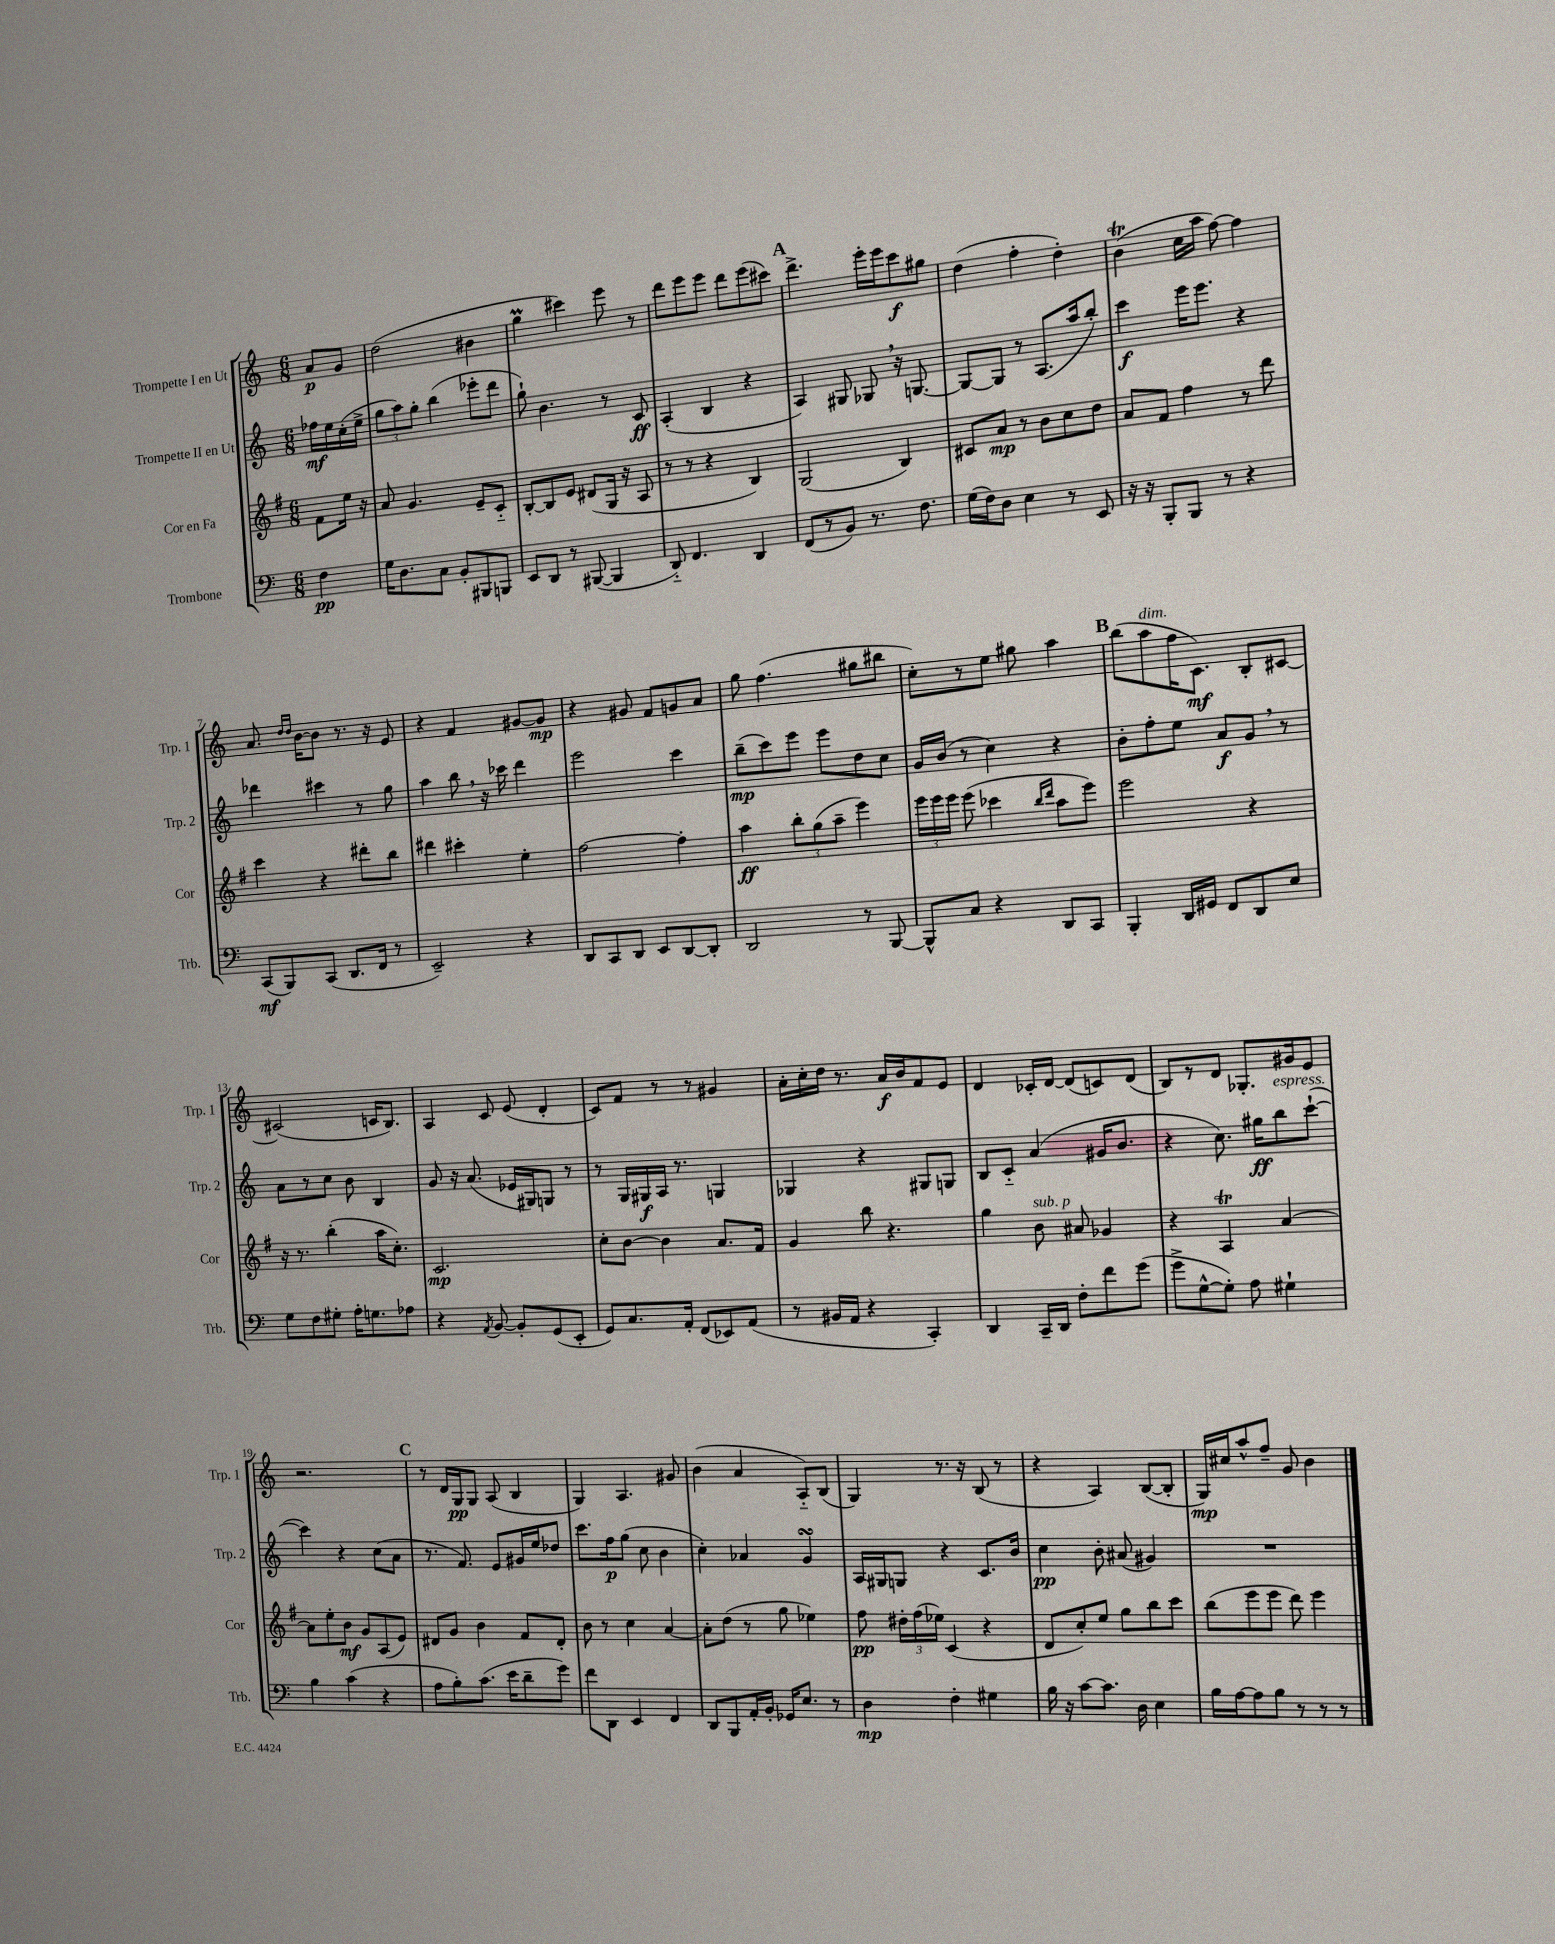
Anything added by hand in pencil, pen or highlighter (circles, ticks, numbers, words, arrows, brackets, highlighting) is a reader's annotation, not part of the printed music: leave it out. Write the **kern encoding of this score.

**kern	**kern	**kern	**kern
*staff4	*staff3	*staff2	*staff1
*clefF4	*clefG2	*clefG2	*clefG2
*k[]	*k[f#]	*k[]	*k[]
*M6/8	*M6/8	*M6/8	*M6/8
4F	8f#	16ff-	8a
.	.	16ee	.
.	16ee	(16cc'	8g
.	16r	16ee^	.
=	=	=	=
16G	8a	12gg	(2dd
8.D	.	.	.
.	.	12aa)	.
.	4.g	.	.
.	.	12gg'	.
8C	.	(4bb	.
8BB'	.	.	.
8BBB#	8e~	8eee-'	4b#
8BBB	8c'~	8ddd	.
=	=	=	=
8EE	[8B'	8gg`)	4gg
8DD	8B]	4.b	.
8r	8e	.	4ccc#)
([8BBB#	(8d#	.	.
4BBB#]	16G	8r	8eee
.	16r	.	.
.	8A	8c	8r
=	=	=	=
8DD'~)	8r	(4A'	8ddd
4.FF	8r	.	8eee
.	4r	4B	8eee
.	.	.	8ddd
4DD	4B)	4r	(8eee
.	.	.	8ccc#)
=	=	=	=
(8FF	(2G	4A)	4.ddd^
8r	.	.	.
8BB)	.	8G#	.
8.r	.	8G-	16eee'
.	.	.	16eee
.	4B)	16r	8ccc
8.F	.	[8.G	.
.	.	.	8gg#
=	=	=	=
(16G	8c#	8G_	(4dd
16F)	.	.	.
8D	8a	8G]	.
4E	8r	8r	4ff'
.	8b	(8.A	.
8r	8cc	.	4dd')
.	.	16aa	.
8EE	8dd	8bb')	.
=	=	=	=
16r	8a	4ccc	(4b
16r	.	.	.
8BBB'	8f#	.	.
8BBB	4ff#	16eee	16cc
.	.	8.eee	16aa
8r	.	.	[8ff)
4r	8r	4r	4ff]
.	8ddd	.	.
=	=	=	=
(8CC	4ccc	4ddd-	8.a
8BBB)	.	.	.
.	.	.	16qqdd
.	.	.	16qqdd
.	.	.	[16b
(8CC	4r	4ccc#	8b]
8.DD	.	.	8.r
.	8ddd#'	8r	.
16FF	.	.	16r
8r	8bb	8gg	8e
=	=	=	=
2EE~)	4ddd#	4aa	4r
.	4ccc#'	8bb	4f
.	.	16r	.
.	.	16ccc-	.
4r	4ee'	4ddd	[8g#
.	.	.	8g#]
=	=	=	=
8DD	[2ff#	2eee	4r
8CC	.	.	.
8DD	.	.	8g#
8EE	.	.	8f
[8DD	4ff#']	4ccc	8g
8DD']	.	.	8a
=	=	=	=
2DD	4aa	(8bb~	8gg
.	.	8ccc)	(4.ff
.	12bb'	8eee	.
.	(12gg	.	.
.	.	8eee	.
.	12aa~	.	.
8r	4eee)	8dd	8gg#
[8BBB	.	8cc	8bb#
=	=	=	=
8BBB^^]	24eee	16g	8cc')
.	24eee	.	.
.	.	(16b	.
.	24eee	.	.
8C	(8eee	8r	8r
4r	4ccc-	4cc)	8ee
.	.	.	8gg#
.	16qqbb	.	.
.	16qqddd	.	.
8DD	8aa	4r	4aa
8CC	8eee)	.	.
=	=	=	=
4BBB'	2eee	8b'	(8bb
.	.	8ff'	8aa
16DD	.	8ee	16ff
16GG#	.	.	8.c)
8FF	.	8a	.
8DD	4r	8g	8B'
8E	.	8r	[8c#
=	=	=	=
8G	16r	8a	(2c#]
.	8.r	.	.
8F	.	8r	.
8G#'	(4bb'	8cc	.
16A'	.	8b	.
8.G	.	.	.
.	16aa	4B	16c
.	8.cc')	.	8.B)
8A-	.	.	.
=	=	=	=
4r	2.c	8g	4A
.	.	16r	.
.	.	(8.a	.
8qAA	.	.	.
[8BB	.	.	8c
8BB']	.	16e-	(8e
.	.	16G#)	.
(8GG	.	8G	4d'
8EE'	.	8r	.
=	=	=	=
8GG)	8cc'	8r	8c)
8.C	[8b	16G	8f
.	.	16G#	.
.	4b]	16A	8r
16AA'	.	8.r	.
(8FF	.	.	8r
8EE-)	8.a	4G	4g#
(8AA	.	.	.
.	16f#	.	.
=	=	=	=
8r	4g	4G-	16a'
.	.	.	16cc'
16BB#	.	.	16dd
16AA	.	.	8.r
4r	8bb	4r	.
.	4.r	.	16a
.	.	.	16b
4CC')	.	8G#	8f
.	.	8G	8e
=	=	=	=
4DD	4gg	8B	4d
.	.	8c'~	.
16CC~	8b	(4a	16c-'
16DD	.	.	[16d
8F'	8a#	.	(8d]
8f	4g-	16g#	8c)
.	.	8.b	.
(8g	.	.	(8d
=	=	=	=
8g^	4r	4r	8B)
[8G^^	.	.	8r
8G'])	4A	8.cc)	8d
8A	.	.	8.G-'
.	.	16gg#	.
4G#`	[4a	8bb	.
.	.	.	16g#
.	.	([8ccc`	8e
=	=	=	=
4B	8a]	4ccc])	2.r
.	8ee'	.	.
(4c	8b	4r	.
.	8g	.	.
4r	(8A	(8cc	.
.	8e)	8a	.
=	=	=	=
8A	8d#	8.r	8r
8B')	8g	.	16d
.	.	8.f)	16G
(8.c	4b	.	8G
.	.	8e	(8A
16e	.	.	.
8d~	8f#	16g#	4B
.	.	16ee	.
8g)	8d#'	8dd-	.
=	=	=	=
8f	8b	8.ccc	4G)
8DD	8r	.	.
.	.	16ff	.
4EE	4cc	(8gg	4.A
.	.	8cc	.
4FF	[4a	4b	.
.	.	.	8g#
=	=	=	=
8DD	8a']	4cc')	(4b
8BBB	(8dd	.	.
16AA'	8r	4a-	4a
16BB'	.	.	.
16GG-	8gg	.	.
8.E	.	.	.
.	4ee-)	4g	8A'~)
8r	.	.	(8B
=	=	=	=
4D	8ff#	16A	4G)
.	.	16G#	.
.	24dd#'	8G	.
.	(24ff#	.	.
.	24ee-)	.	.
4F'	(4c	4r	8.r
.	.	.	16r
4G#	4r	8.c	(8B
.	.	.	8r
.	.	16b	.
=	=	=	=
16B	8d	4cc	4r
16r	.	.	.
[8c	8cc')	.	.
8.c]	8ee	8b'	4A)
.	8gg	(8a#	.
16D	.	.	.
4E	8bb	4g#)	([8B
.	8ccc	.	8B']
=	=	=	=
16B	(8bb	2.r	16G)
[16A	.	.	16cc#
8A]	8eee	.	8aa^^
8B	8eee	.	8ff~
8r	8ddd)	.	8g
8r	4eee	.	4b
8r	.	.	.
==	==	==	==
*-	*-	*-	*-
